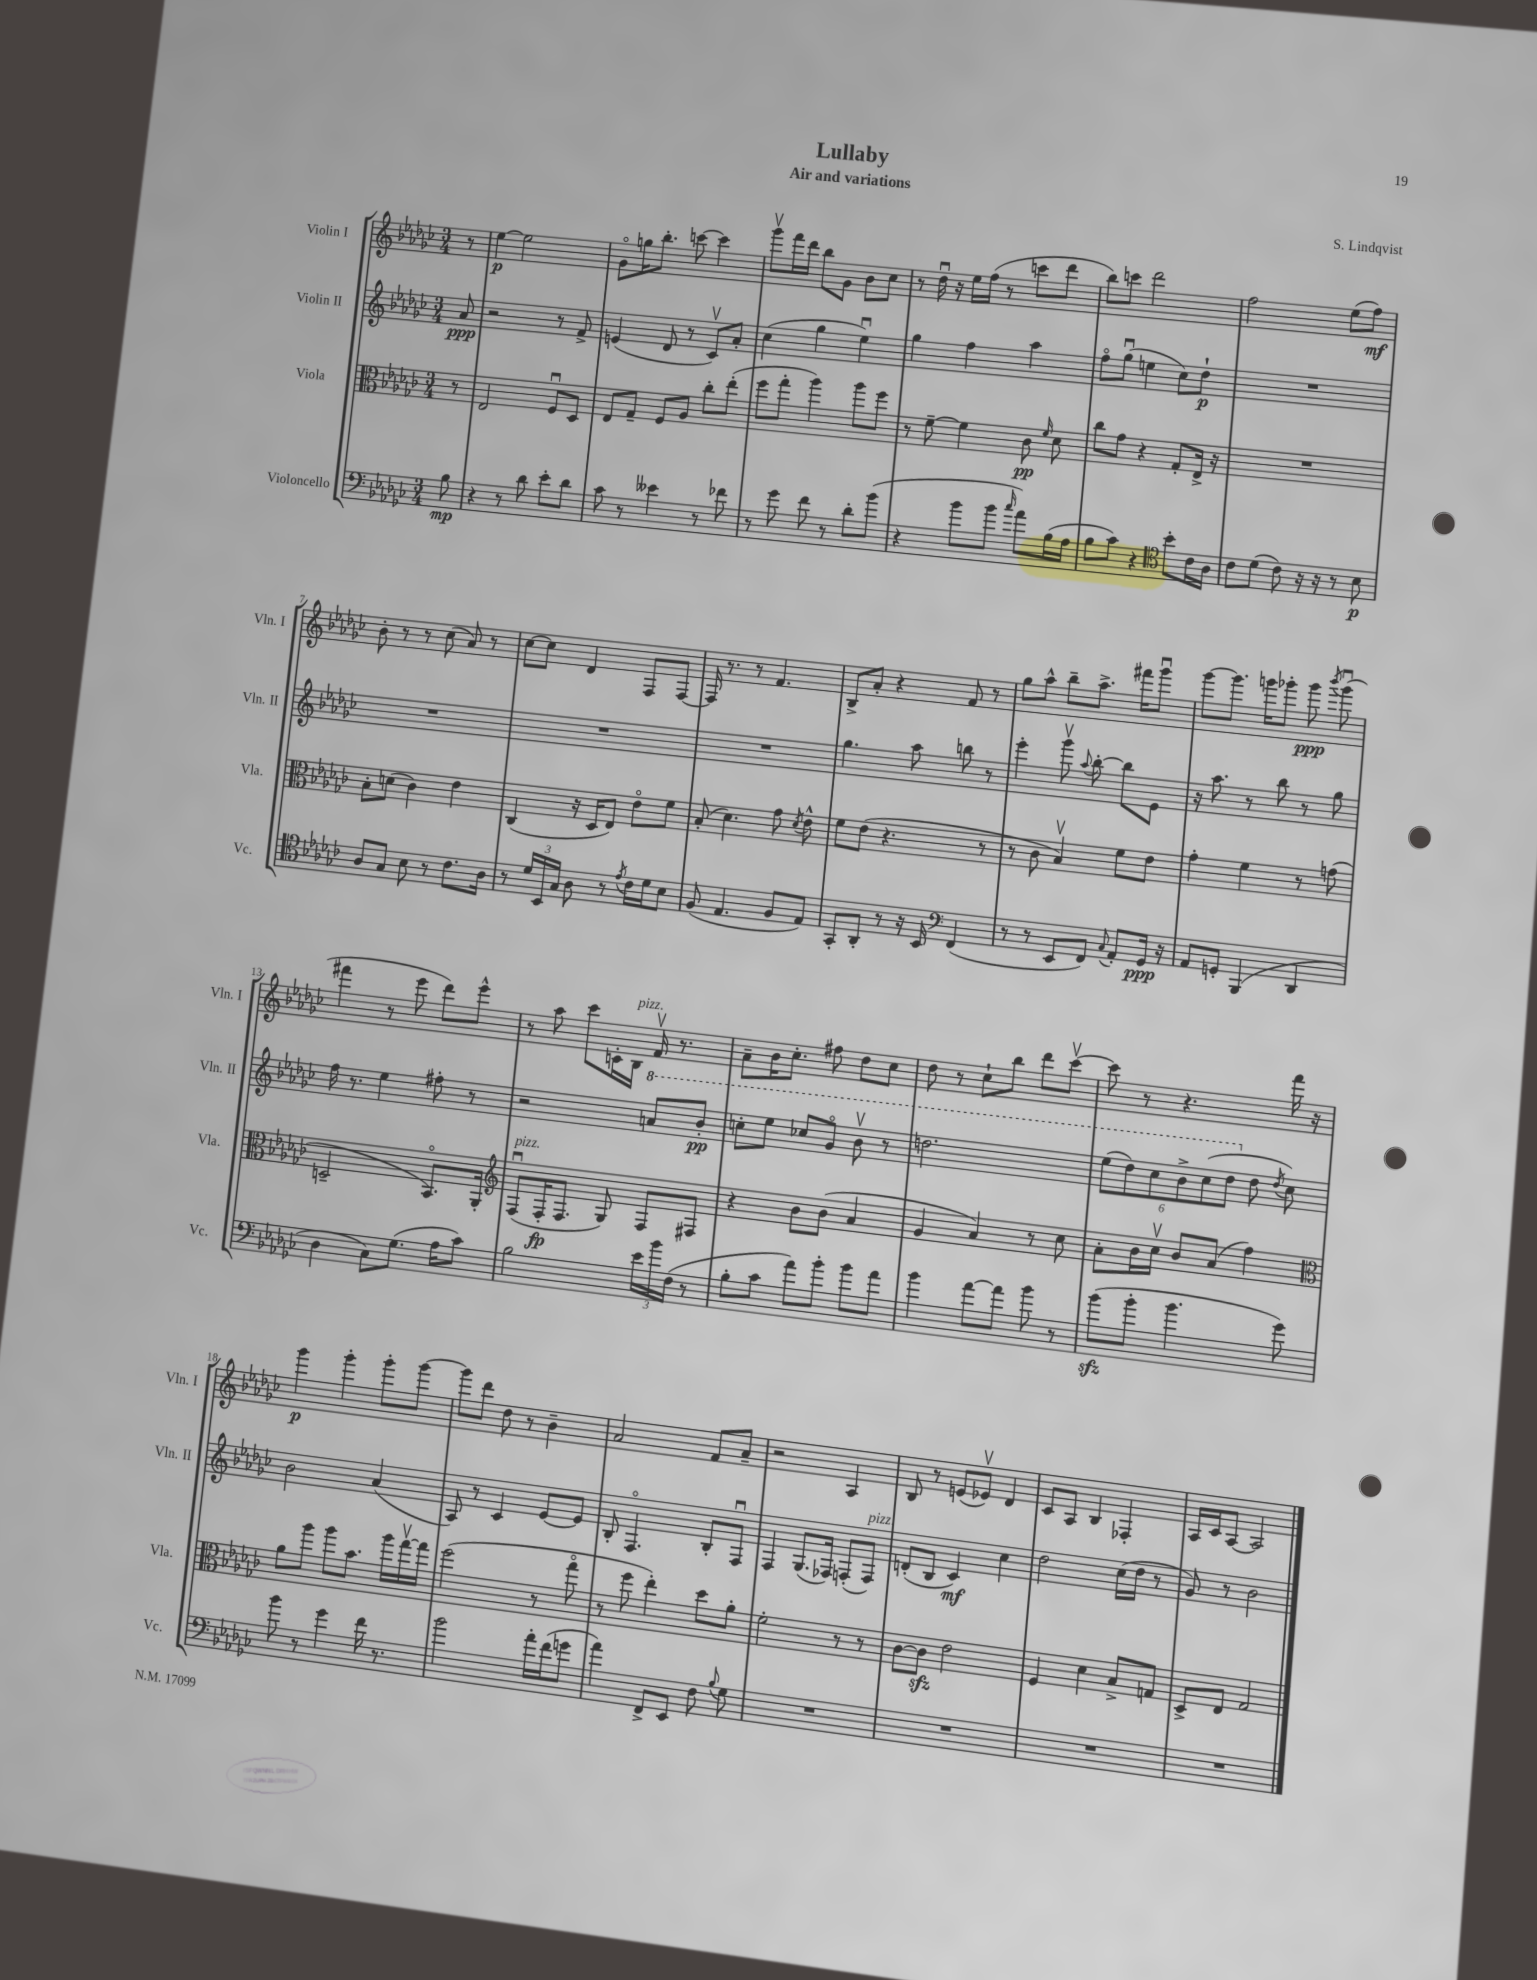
\header { title = "Lullaby" composer = "S. Lindqvist" subtitle = "Air and variations" }
<<
\new StaffGroup <<
\new Staff = "s0" \with { instrumentName = "Violin I" shortInstrumentName = "Vln. I" } {
    \clef treble \key ges \major \numericTimeSignature \time 3/4 \partial 8
    \autoBeamOff r8 |
    ees''4~\p ees''2 |
    ges'8[\flageolet g''16 bes''8.]-. c'''8~ c'''4 |
    ges'''8[\upbow f'''16 des'''16] bes''8[ ges'8] bes'8[ ces''8] |
    r8 des''16\downbow r16 ees''16[ f''16]( r8 c'''8[ des'''8] |
    bes''8[) c'''8] des'''2 |
    f''2 ees''8[( f''8]\mf) |
    bes'8-. r8 r8 ces''8( aes'8) r8 |
    ces''8[~ ces''8] des'4 f8[ f8]~ |
    f16 r8. r8 f'4. |
    bes8[-> aes'8]-. r4 f'8 r8 |
    ges''8[ aes''8]-^ bes''8[-- aes''8.]-> fis'''16[ ges'''8]\downbow |
    ges'''8[~ ges'''8.] g'''16[ ges'''8]-. ges'''8\ppp \acciaccatura { bes'''8 } ges'''8\downbow( |
    fis'''4 r8 ees'''8 des'''8[) ees'''8]-^ |
    r8 aes''8 ces'''8[ c'16-. bes16]^\markup { \italic "pizz." } f'16\upbow r8. |
    aes'8[-- bes'16 ces''8.]-. fis''8 des''8[ ces''8] |
    des''8 r8 ces''8[-! bes''8] des'''8[ ces'''8]~\upbow |
    ces'''8 r8 r4. f'''16 r16 |
    ges'''4\p ges'''4-. ges'''8[-. ges'''8]~ |
    ges'''8[ des'''8] des''8 r8 bes'4-- |
    aes'2 f'8[ aes'8]-- |
    r2 aes4 |
    bes8 r8 e'8[( ees'8]\upbow) des'4 |
    ces'8[ aes8] bes4 fes4-. |
    aes16[ ces'16 aes8]~ aes2 \bar "|." |
}
\new Staff = "s1" \with { instrumentName = "Violin II" shortInstrumentName = "Vln. II" } {
    \clef treble \key ges \major \numericTimeSignature \time 3/4 \partial 8
    \autoBeamOff aes'8\ppp |
    r2 r8 f'8-> |
    e'4( des'8 r8 ces'8[\upbow) aes'8]-. |
    ces''4( ges''4 ees''4\downbow) |
    ges''4 f''4 aes''4 |
    f''8[\flageolet ges''8]\downbow( e''4 ces''8[) des''8]-!\p |
    R2. |
    R2. |
    R2. |
    R2. |
    ges''4. aes''8 b''8 r8 |
    ees'''4-. ges'''8\upbow \appoggiatura { aes''8 } bes''8~-. bes''8[ ees'8] |
    r16 aes''8. r8 bes''8 r8 ges''8 |
    f''16 r8. ees''4 fis''8-. r8 |
    r2 \ottava #1 a''8[ bes''8]-.\pp |
    c'''8[-. ees'''8] ces'''8[ ges''8]\flageolet bes''8\upbow r8 |
    d'''2. |
    \tuplet 6/4 { ees'''8[( des'''8) ces'''8 bes''8-> ces'''8( des'''8] \ottava #0 } des''8 \acciaccatura { des''8 } ces''8) |
    bes'2 aes'4( |
    aes8) r8 ces'4 ees'8[~ ees'8] |
    bes8-. f4.\flageolet bes8[-. f8]\downbow |
    f4 ges8.[( fes16]) f8[-.( f8]^\markup { \italic "pizz." }) |
    d'8[-.( bes8] ces'4\mf) ces''4 |
    des''2 ces''16[( des''16] r8 |
    ges'8) r8 bes'2 \bar "|." |
}
\new Staff = "s2" \with { instrumentName = "Viola" shortInstrumentName = "Vla." } {
    \clef alto \key ges \major \numericTimeSignature \time 3/4 \partial 8
    \autoBeamOff r8 |
    ees2 f8[\downbow des8] |
    ees8[ ges8]-- f8[ aes8] ces''8[-. ees''8]-.( |
    f''8[ ges''8]-. aes''4) aes''8[ f''8] |
    r8 f'8~-- f'4 ces'8\pp \grace { f'16 } des'8 |
    ces''8[ ges'8] r4 ges8[-. ees16]-> r16 |
    R2. |
    bes8[-. d'8]( ces'4) ees'4 |
    ces4( r16 des16[ ees8]) ees'8[\flageolet f'8] |
    bes8-.( des'4.) ges'8 \acciaccatura { des'8 } ees'8-^ |
    f'8[ ees'8]( r4. r8 |
    r8 ces'8 bes4\upbow) f'8[ ees'8] |
    ges'4-. f'4 r8 g'8( |
    d2-- bes,8.[\flageolet) aes,16]-. |
    \clef treble f8[\downbow^\markup { \italic "pizz." }( f16-.\fp f8.] ges8) f8[ fis8] |
    r4 bes'8[ bes'8]( aes'4 |
    ges'4 aes'4) r8 ces''8 |
    aes'8[-. bes'16 ces''16]\upbow bes'8[ aes'8]( f''4) |
    \clef alto aes'8[ aes''8] aes''8[ bes'8.] aes''16[ ges''16~\upbow ges''16] |
    f''2( r8 ges''8\flageolet |
    r8 f''8 ees''4-.) des''8[ aes'8]-. |
    f'2-. r8 r8 |
    ces'8[~ ces'8]\sfz ees'2 |
    f4 des'4 bes8[-> g8] |
    des8[-> ees8] ges2 \bar "|." |
}
\new Staff = "s3" \with { instrumentName = "Violoncello" shortInstrumentName = "Vc." } {
    \clef bass \key ges \major \numericTimeSignature \time 3/4 \partial 8
    \autoBeamOff bes8\mp |
    r4 r8 des'8 ees'8[-. des'8] |
    ces'8 r8 eeses'4 r8 fes'8 |
    r8 ges'8 f'8 r8 des'8[-. bes'8]( |
    r4 bes'8[ bes'8] \grace { ces''16 } aes'8[) bes16( aes16] |
    bes8[ ces'8]) r4 \clef tenor bes'8[-. ces'16 aes16] |
    ces'8[ des'8]( ces'8) r16 r16 r8 bes8\p |
    aes8[ ges8] bes8 r8 ces'8.[ aes16] |
    r8 \tuplet 3/2 { des'16[ bes,16 ges16] } aes8 r8 \acciaccatura { ees'8 } ces'16[ des'16 bes8] |
    f8( ees4. f8[ ees8]) |
    ges,8[-. aes,8]-. r8 r16 bes,16 \clef bass f,4( |
    r8 r8 ees,8[ f,8]) \appoggiatura { ces8 } aes,8[-. ges,16]\ppp r16 |
    aes,8[ g,8]-. bes,,4( des,4 |
    des4 ces8[) ges8.]( aes16[ ces'8]) |
    bes2 \tuplet 3/2 { ees'16[ bes'16 f16]( } r8 |
    bes8[-. ces'8] aes'8[) bes'8]-. bes'8[ aes'8] |
    bes'4 aes'8[~ aes'8] bes'8 r8 |
    bes'8[\sfz( bes'8]-. bes'4. ges'8) |
    bes'8 r8 ges'4 f'16 r8. |
    bes'2 aes'16[-. f'16( g'8] |
    aes'4) f,8[-> ees,8] f8 \appoggiatura { bes8 } ges8 |
    R2. |
    R2. |
    R2. |
    R2. \bar "|." |
}
>>
>>
